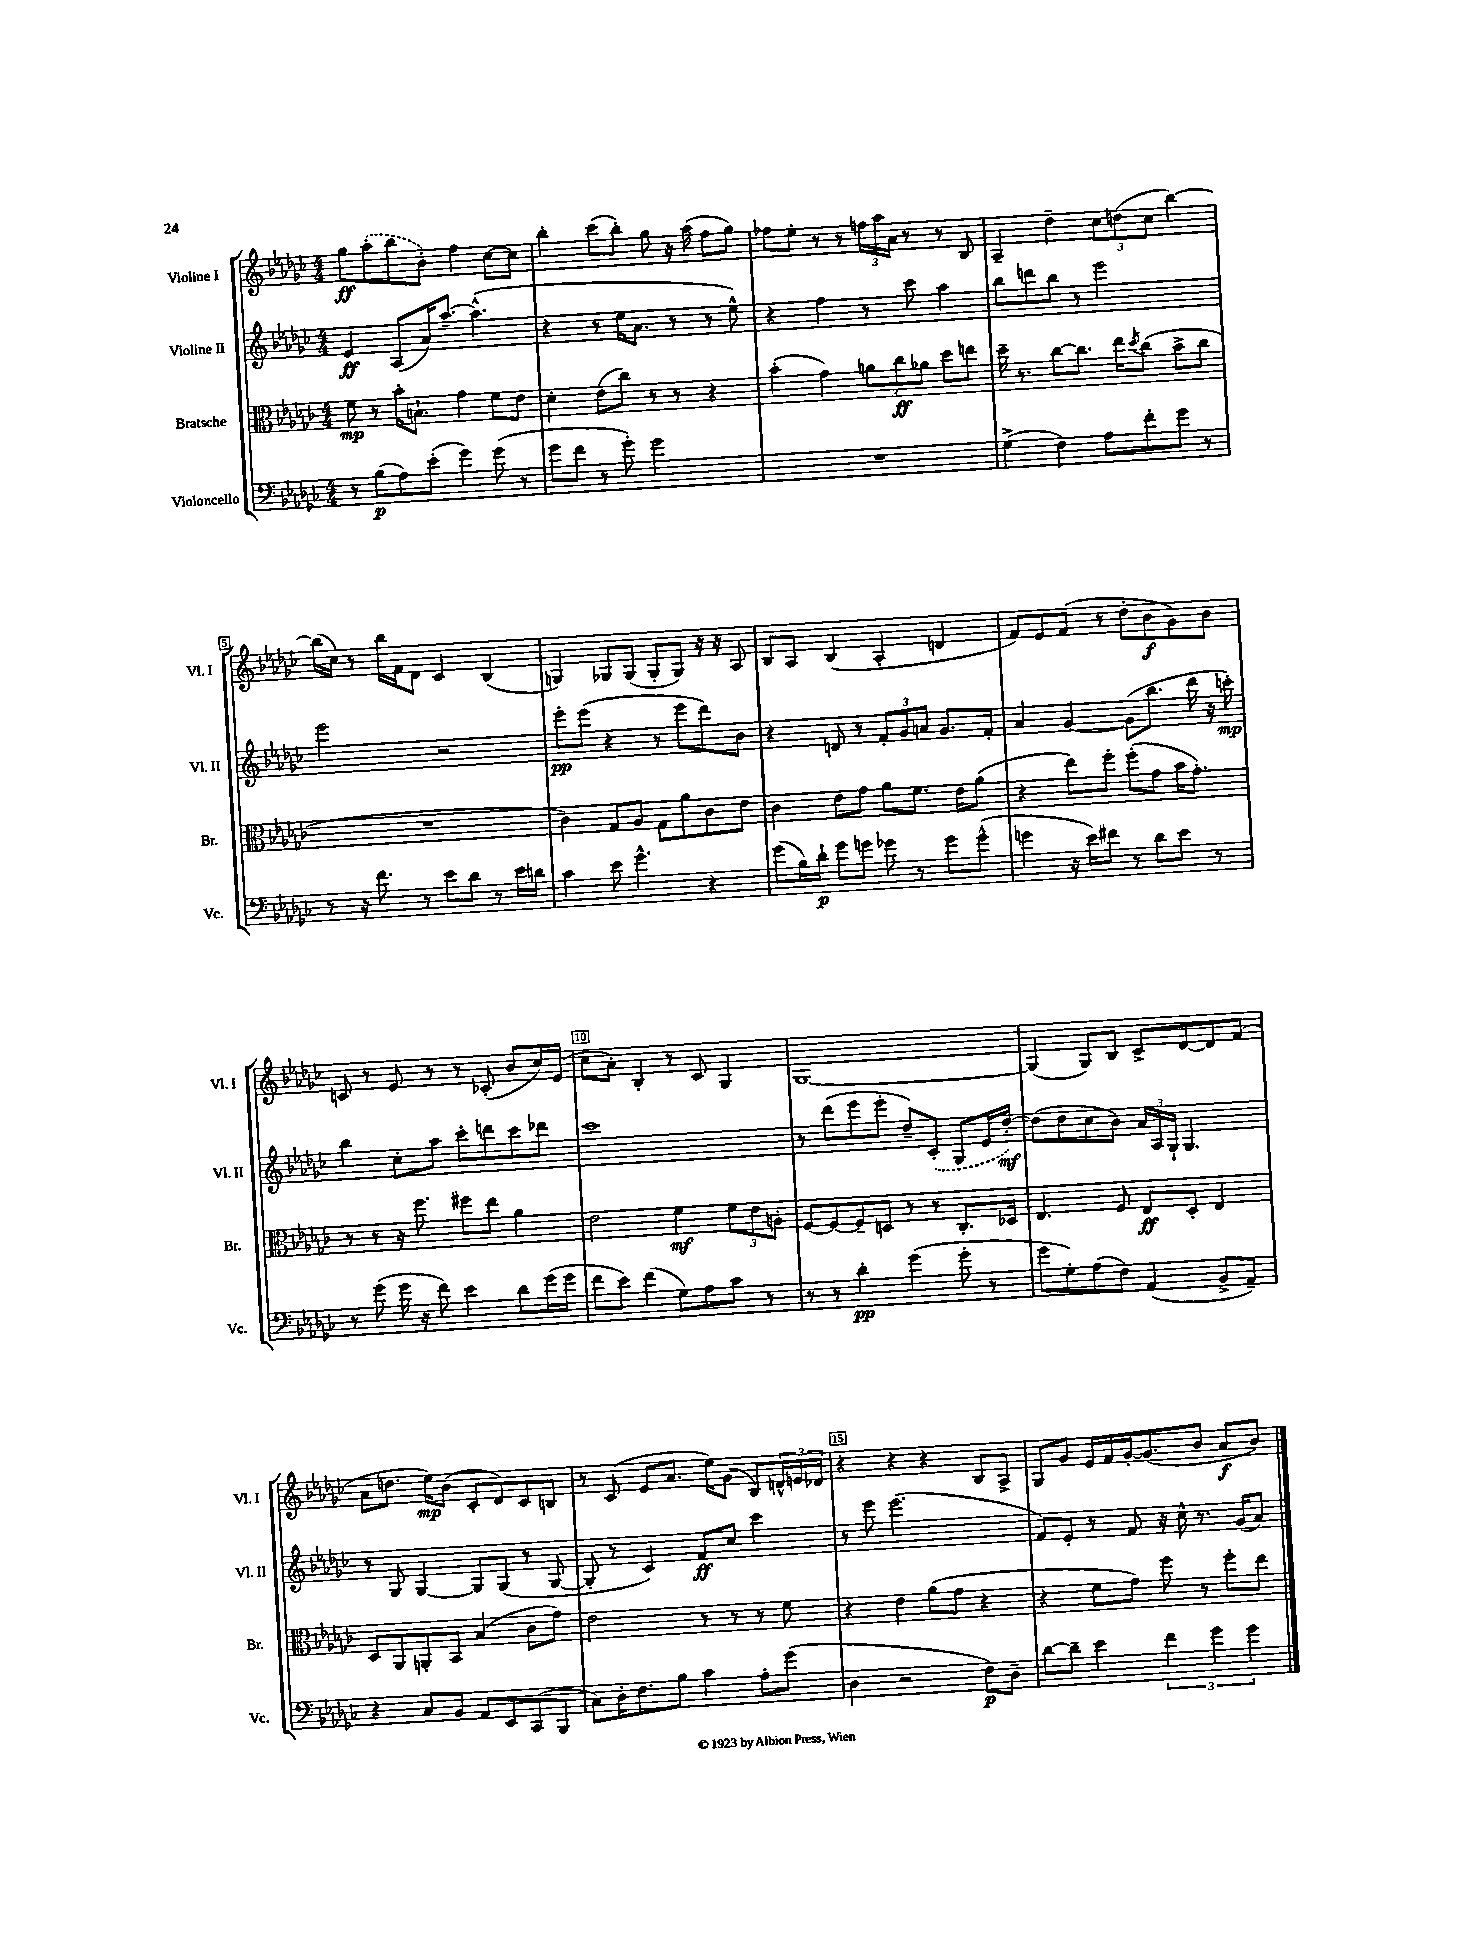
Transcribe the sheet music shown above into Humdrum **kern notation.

**kern	**dynam	**kern	**dynam	**kern	**dynam	**kern	**dynam
*part4	*part4	*part3	*part3	*part2	*part2	*part1	*part1
*staff4	*staff4	*staff3	*staff3	*staff2	*staff2	*staff1	*staff1
*I"Violoncello	*	*I"Bratsche	*	*I"Violine II	*	*I"Violine I	*
*I'Vc.	*	*I'Br.	*	*I'Vl. II	*	*I'Vl. I	*
*clefF4	*	*clefC3	*	*clefG2	*	*clefG2	*
*k[b-e-a-d-g-c-]	*	*k[b-e-a-d-g-c-]	*	*k[b-e-a-d-g-c-]	*	*k[b-e-a-d-g-c-]	*
*M4/4	*	*M4/4	*	*M4/4	*	*M4/4	*
=1	=1	=1	=1	=1	=1	=1	=1
8r	.	8f\	mp	4e-/	ff	8gg-\L	ff
(8B-\L	p	8r	.	.	.	(8aa-'\	.
8A-\)	.	16b-'\KL	.	(8A-/L	.	8bb-\	.
.	.	8.Bn`\J	.	.	.	.	.
(8e-'\J	.	.	.	16a-/K)	.	8b-'\J)	.
.	.	.	.	[8.aa-~/J	.	.	.
4g-\)	.	4g-\	.	.	.	4ff\	.
.	.	.	.	(4.aa-^^\]	.	.	.
(8g-\	.	8f\L	.	.	.	[8cc-\L	.
8r	.	8e-\J	.	.	.	8cc-\J]	.
=2	=2	=2	=2	=2	=2	=2	=2
8g-\L	.	4d-'\	.	4r	.	4bb-'\	.
8f\J	.	.	.	.	.	.	.
8r	.	(8e-\L	.	8r	.	(8ccc-\L	.
8g-'\)	.	8cc-\J)	.	16ee-\KL	.	8bb-'\J)	.
.	.	.	.	8.a-\J	.	.	.
2g-\	.	8r	.	.	.	8gg-\	.
.	.	8r	.	8r	.	16r	.
.	.	.	.	.	.	(16aa-\	.
.	.	4r	.	8r	.	8ff\L	.
.	.	.	.	8ee-^^\)	.	8gg-\J)	.
=3	=3	=3	=3	=3	=3	=3	=3
1r	.	(4b-'\	.	4r	.	8ff-X\L	.
.	.	.	.	.	.	8ee-'\J	.
.	.	4g-\)	.	4ff\	.	8r	.
.	.	.	.	.	.	8r	.
.	.	12an\L	.	8r	.	24ffn\LL	.
.	.	.	.	.	.	24aa-\	.
.	.	12cc-\	ff	.	.	24a-\JJ	.
.	.	.	.	8ccc-\	.	8r	.
.	.	12a-X\J	.	.	.	.	.
.	.	8dd-\L	.	4aa-\	.	8r	.
.	.	8een\J	.	.	.	8B-/	.
=4	=4	=4	=4	=4	=4	=4	=4
(4G-^\	.	16dd-~\	.	8bb-\L	.	4A-~/	.
.	.	8.r	.	.	.	.	.
.	.	.	.	8dddn\	.	.	.
4F\)	.	[8cc-\L	.	8bb-\J	.	4dd-~\	.
.	.	8.cc-\J]	.	8r	.	.	.
8A-\L	.	.	.	2eee-\	.	12cc-\L	.
.	.	16ee-\KL	.	.	.	.	.
.	.	.	.	.	.	(12ddn\	.
.	.	8qdd-/	.	.	.	.	.
8f'\	.	(8cc-\J	.	.	.	.	.
.	.	.	.	.	.	12cc-\J	.
8g-\J	.	8b-^\L	.	.	.	[4bb-\)	.
8r	.	8cc-\J	.	.	.	.	.
!!LO:LB:g=z
=5	=5	=5	=5	=5	=5	=5	=5
8r	.	1r	.	2eee-\	.	(16bb-\LL]	.
.	.	.	.	.	.	16cc-\JJ)	.
16r	.	.	.	.	.	8r	.
8.f\	.	.	.	.	.	.	.
.	.	.	.	.	.	16bb-\LL	.
.	.	.	.	.	.	16f\J	.
8r	.	.	.	.	.	8d-\J	.
8e-\L	.	.	.	2r	.	4c-/	.
8d-\J	.	.	.	.	.	.	.
8r	.	.	.	.	.	(4B-/	.
16e-\LL	.	.	.	.	.	.	.
16dn\JJ	.	.	.	.	.	.	.
=6	=6	=6	=6	=6	=6	=6	=6
4c-\	.	4c-\)	.	8eee-'\L	pp	4Gn/)	.
.	.	.	.	(8eee-\J	.	.	.
8e-\	.	8G-/L	.	4r	.	8G-X/L	.
4.g-^^\	.	8A-/J	.	.	.	(8G-/J	.
.	.	8G-\L	.	8r	.	8G-'/L	.
.	.	8a-\	.	8eee-\L	.	8G-/J)	.
4r	.	8c-\	.	8ddd-\)	.	16r	.
.	.	.	.	.	.	16r	.
.	.	8e-\J	.	8b-\J	.	8A-/	.
=7	=7	=7	=7	=7	=7	=7	=7
(8g-\L	.	4c-\	.	4r	.	8B-/L	.
16B-\L)	.	.	.	.	.	8A-/J	.
16d-`\JJ	p	.	.	.	.	.	.
8g-\L	.	8e-\L	.	8dn/	.	(4B-/	.
8gn\J	.	8g-\J	.	8r	.	.	.
8g-X\	.	8a-\L	.	12f'/L	.	4A-'/	.
.	.	.	.	12g-/	.	.	.
8r	.	8.f\J	.	.	.	.	.
.	.	.	.	12an/J	.	.	.
8g-\L	.	.	.	8.g-/L	.	4dn/	.
.	.	16e-\KL	.	.	.	.	.
(8g-^^\J	.	(8a-\J	.	.	.	.	.
.	.	.	.	16f'/Jk	.	.	.
=8	=8	=8	=8	=8	=8	=8	=8
4gn\	.	4r	.	4a-/	.	8f/L)	.
.	.	.	.	.	.	8e-/	.
16r	.	8ee-\L)	.	[4g-/	.	(8f/J	.
16e-\KL)	.	.	.	.	.	.	.
8f#X\J	.	8ff'\J	.	.	.	8r	.
8r	.	(8ff'\L	.	(8g-\L]	.	8dd-'\L	.
8d-\L	.	8g-\J	.	8.bb-\J	.	8b-\	f
8e-\J	.	16b-\KL	.	.	.	8g-\)	.
.	.	8.g-'\J)	.	16ddd-\	.	.	.
8r	.	.	.	16r	.	8b-\J	.
.	.	.	.	16cccn'\)	mp	.	.
!!LO:LB:g=z
=9	=9	=9	=9	=9	=9	=9	=9
8r	.	8r	.	4bb-\	.	8cn/	.
(8g-\	.	8r	.	.	.	8r	.
16g-\	.	16r	.	8cc-'\L	.	8e-/	.
16r	.	8.ff\	.	.	.	.	.
8f\)	.	.	.	8aa-\J	.	8r	.
4e-\	.	8ff#X\L	.	8ccc-'\L	.	8r	.
.	.	8ee-\J	.	8dddn\	.	(8c-X'/	.
8d-\L	.	4a-\	.	8ccc-\	.	8b-/L	.
(16g-\L	.	.	.	8ddd-X\J	.	16cc-/L)	.
16g-\JJ	.	.	.	.	.	(16e-/JJ	.
=10	=10	=10	=10	=10	=10	=10	=10
8f\L	.	2e-\	.	1ccc-	.	8cc-\L	.
8e-\J)	.	.	.	.	.	8a-'\J)	.
(4f\	.	.	.	.	.	4B-'/	.
8G-\L)	.	4f\	mf	.	.	8r	.
8A-\	.	.	.	.	.	8c-/	.
8c-\J	.	12f\L	.	.	.	4G-/	.
.	.	12e-\	.	.	.	.	.
8r	.	.	.	.	.	.	.
.	.	12An'\J	.	.	.	.	.
=11	=11	=11	=11	=11	=11	=11	=11
8r	.	[8F/L	.	8r	.	[1G-	.
8r	.	8F/_	.	(8ddd-\L	.	.	.
4d-'\	pp	8F~/]	.	8eee-\	.	.	.
.	.	8Dn/J	.	8eee-'\J	.	.	.
(4g-\	.	8r	.	8dd-~/L)	.	.	.
.	.	8r	.	(8c-'/J	.	.	.
8g-'\	.	8.C-'/L	.	8G-/L	.	.	.
8r	.	.	.	16e-/L	.	.	.
.	.	16D-X/Jk	.	[16dd-'/JJ)	mf	.	.
=12	=12	=12	=12	=12	=12	=12	=12
8g-\L	.	4.E-/	.	(8dd-\L]	.	(4G-/]	.
8G-'\)	.	.	.	8dd-\	.	.	.
(8A-\	.	.	.	8cc-\	.	8G-/L)	.
8F\J)	.	8F/	.	8b-\J)	.	8B-/J	.
(4AA-/	.	8E-/L	ff	24a-/LL	.	8c-^/L	.
.	.	.	.	24A-/	.	.	.
.	.	.	.	24G-`/JJ	.	.	.
.	.	8D-'/J	.	4.G-/	.	[8d-/	.
8BB-^/L	.	4E-/	.	.	.	8d-/]	.
8AA-~/J)	.	.	.	.	.	(8f/J	.
!!LO:LB:g=z
=13	=13	=13	=13	=13	=13	=13	=13
4r	.	8D-/L	.	8r	.	8a-\L	.
.	.	8AA-/	.	8G-/	.	8.ddn\J	.
8C-/L	.	8AAn'/	.	[4G-/	.	.	.
.	.	.	.	.	.	16ee-\KL)	mp
8BB-/J	.	8BB-/J	.	.	.	(8b-\J	.
8AA-/L	.	(4B-/	.	8G-/L]	.	8c-'/L	.
8EE-/	.	.	.	(8G-/J	.	8d-/)	.
(8CC-/	.	8c-\L	.	8r	.	8c-/	.
8BBB-/J	.	8g-\J)	.	[8G-/	.	8Bn/J	.
=14	=14	=14	=14	=14	=14	=14	=14
8C-\L)	.	2e-\	.	8G-'/]	.	8r	.
16D-'\K	.	.	.	8r	.	(8c-/	.
8.F\	.	.	.	.	.	.	.
.	.	.	.	4c-/)	.	8e-/L	.
8B-\J	.	.	.	.	.	8.a-/J	.
4c-\	.	8r	.	8f/L	ff	.	.
.	.	.	.	.	.	16ee-\KL)	.
.	.	8r	.	8cc-/J	.	(8g-\J	.
8A-'\L	.	8r	.	4ccc-\	.	8B-/L)	.
(8g-\J	.	8f\	.	.	.	24dn^^/L	.
.	.	.	.	.	.	24en/	.
.	.	.	.	.	.	24d-X/JJ	.
=15	=15	=15	=15	=15	=15	=15	=15
4D-\	.	4r	.	8r	.	4r	.
.	.	.	.	8eee-\	.	.	.
2r	.	4e-\	.	(2.eee-\	.	4r	.
.	.	(8a-\L	.	.	.	4r	.
.	.	8g-\J	.	.	.	.	.
8F\L)	p	4r	.	.	.	8B-/L	.
8D-~\J	.	.	.	.	.	8A-^/J	.
=16	=16	=16	=16	=16	=16	=16	=16
[8d-\L	.	4r	.	8f/L)	.	8G-/L	.
8d-~\J]	.	.	.	8e-'/J	.	8g-/J	.
4e-\	.	8f\L	.	8r	.	16e-/LL	.
.	.	.	.	.	.	16f/	.
.	.	8g-\J)	.	8f/	.	[16g-'/J	.
.	.	.	.	.	.	(8.g-/]	.
6f\	.	8ff\	.	16r	.	.	.
.	.	.	.	16cc-^^\	.	.	.
.	.	8r	.	8.r	.	8b-/J	.
6g-\	.	.	.	.	.	.	.
.	.	8ff'\L	.	.	.	8a-/L	f
.	.	.	.	(16g-/KL	.	.	.
6g-\	.	.	.	.	.	.	.
.	.	8ee-\J	.	8a-/J)	.	8b-/J)	.
==	==	==	==	==	==	==	==
*-	*-	*-	*-	*-	*-	*-	*-
